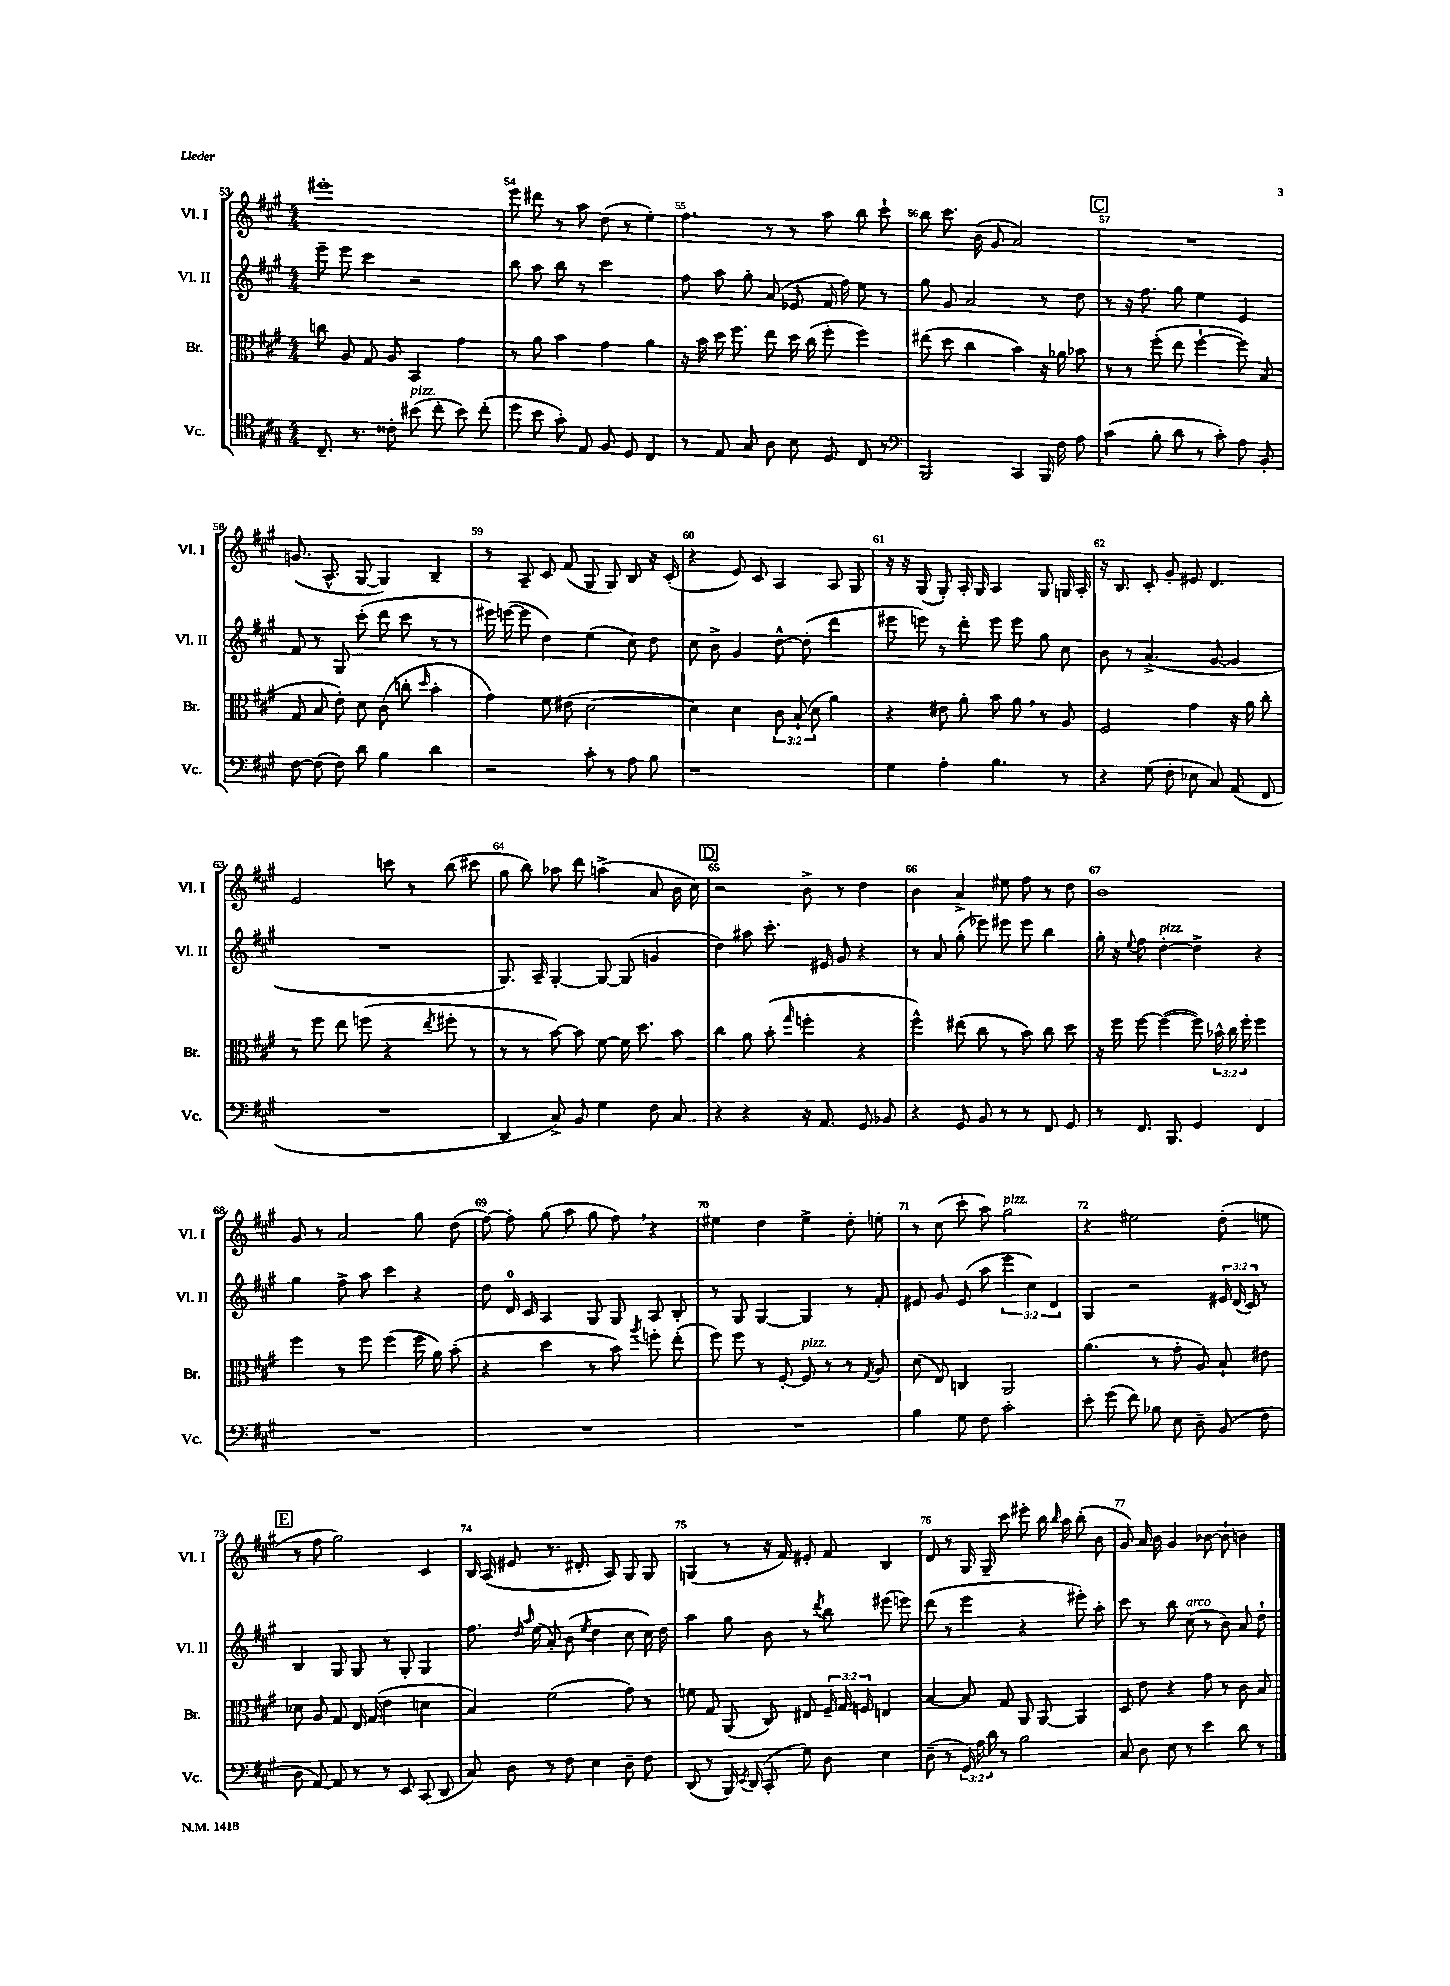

**kern	**kern	**kern	**kern
*part4	*part3	*part2	*part1
*staff4	*staff3	*staff2	*staff1
*I"Vc.	*I"Br.	*I"Vl. II	*I"Vl. I
*I'Vc.	*I'Br.	*I'Vl. II	*I'Vl. I
*clefC4	*clefC3	*clefG2	*clefG2
*k[f#c#g#]	*k[f#c#g#]	*k[f#c#g#]	*k[f#c#g#]
*M4/4	*M4/4	*M4/4	*M4/4
=53	=53	=53	=53
8.C#~/	8ccn\	8eee~\	1eee#X'
.	8A/	8eee\	.
8.r	.	.	.
.	8G#/	4ccc#\	.
8c##X'\	8A/	.	.
!LO:TX:a:i:t=pizz.	!	!	!
(8b#X\	4BB/	2r	.
8cc#'\	.	.	.
8b#\)	4g#\	.	.
(8cc#'\	.	.	.
=54	=54	=54	=54
8dd\	8r	8bb\	8eee\
8b\	8a\	8aa\	8ddd#X\
8g#'\)	4b\	8bb\	8r
8E/	.	8r	8aa\
8F#/	4g#\	2ccc#\	(8dd\
8D/	.	.	8r
4C#/	4a\	.	4ee'\)
=55	=55	=55	=55
8r	16r	8ff#\	4.ff#\
.	16b\	.	.
8E/	16dd\	8aa\	.
.	8.ff#\	.	.
8G#/	.	8gg#'\	.
8A\	8ee\	(8a/	8r
8B\	16dd\	8e-X/	8r
.	(16cc#\	.	.
8D/	8ff#'\	16f#/	8aa\
.	.	16ff#\)	.
8C#/	4ff#\)	8ee\	8bb\
8r	.	8r	8ccc#`\
=56	=56	=56	=56
*clefF4	*	*	*
2BBB/	(8ee#X\	8gg#\	8bb\
.	8dd\	8g#/	8.ccc#\
.	4cc#\	2a/	.
.	.	.	(16b\
.	.	.	8g#/
4CC#/	4b\)	.	2a/)
16BBB/	16r	8r	.
16F#\	16a-X\	.	.
8A\	8b-X\	8dd\	.
!!LO:REH:place=s1:t=C
=57	=57	=57	=57
(4c#\	8r	8r	1r
.	8r	16r	.
.	.	8.ff#\	.
8B'\	(8ff#'\	.	.
8d\	8ee\	8gg#\	.
8r	[4ff#`\	4ee\	.
8c#'\)	.	.	.
8A\	8ff#\])	4e/	.
8BB'/	(8B/	.	.
!!LO:LB:g=z
=58	=58	=58	=58
[8F#\	8G#/	8f#/	(8.gn/
(8F#\]	8B/	8r	.
.	.	.	8.A^^/
8F#\)	8e'\)	8G#/	.
8d\	8d\	(8ccc#'\	[8G#/
4B\	(8c#\	8ddd\	4G#/])
.	8ccn'\	8ccc#\	.
.	16qqdd/	.	.
4d\	4b'\	8r	4B~/
.	.	8r	.
=59	=59	=59	=59
2r	4g#\)	16eee#X\)	8r
.	.	([16eeen\	.
.	.	8eee\]	8A~/
.	8f#\	4dd\)	8c#/
.	(8e#X\	.	(8f#/
8c#'\	[2d\	(4ee\	8G#/
8r	.	.	8G#/)
8A\	.	8cc#\)	8B/
8B\	.	8dd\	16r
.	.	.	(16c#'/
=60	=60	=60	=60
1r	4d\])	8cc#\	4r
.	.	8b^\	.
.	4d\	4g#/	8e/)
.	.	.	8c#/
.	12c#\	[8dd^^\	4A/
.	(12B`/	.	.
.	.	(8dd'\]	.
.	12d\	.	.
.	4a\)	4ddd\	8A/
.	.	.	8G#/
=61	=61	=61	=61
4G#\	4r	8eee#X\	16r
.	.	.	16r
.	.	8eeen\)	(8G#/
4A'\	8e#X\	8r	8G#'/)
.	8a'\	8ddd'\	16A'/
.	.	.	16G#/
4.B\	8b\	8eee\	4A/
.	8a,\	8eee\	.
.	8r	8gg#\	8G#/
8r	8A/	8cc#\	16Gn/
.	.	.	16A'/
=62	=62	=62	=62
4r	2F#/	8b\	16r
.	.	.	8.B/
.	.	8r	.
(8G#\	.	(4.a^/	8c#'/
8F#'\	.	.	8g#'/
8E-X\	4g#\	.	8e#X/
8C#/)	.	[8g#/	4.d/
(8AA/	16r	4g#/]	.
.	16a\	.	.
8FF#/	8cc#'\	.	.
!!LO:LB:g=z
=63	=63	=63	=63
1r	8r	1r	2e/
.	8ff#\	.	.
.	8ee\	.	.
.	(8ffn\	.	.
.	4r	.	8cccn\
.	.	.	8r
.	8qee/	.	.
.	8ff#X'\	.	(8bb\
.	8r	.	8ccc#X\
=64	=64	=64	=64
4DD/	8r	8.G#/)	8gg#\
.	8r	.	8bb\)
.	.	16A~/	.
8C#^/)	[8b\)	[4G#'/	8aa-X\
8BB/	8b\]	.	8ddd\
4G#\	[8f#\	8G#/_	(4aan^\
.	16f#\]	(8G#/]	.
.	8.dd\	.	.
8F#\	.	4gn/	8a/
8C#/	8b\	.	16b\
.	.	.	16cc#\)
!!LO:REH:place=s1:t=D
=65	=65	=65	=65
4r	4cc#\	4dd\)	2r
4r	8a\	8aa#X\	.
.	(8b'\	8.ccc#'\	.
.	16qqgg#/	.	.
16r	4ffn'\	.	8b^\
8.AA/	.	16e#X/	.
.	.	8g#/	8r
8GG#/	4r	4r	4dd\
8BB-X/	.	.	.
=66	=66	=66	=66
4r	4ff#^^\)	8r	4b\
.	.	8a/	.
8GG#/	(8ee#X\	(8gg#'\	4a^/
8BB/	8cc#\	8eee-X\)	.
8r	8r	8eee#X\	8ee#X\
8r	8b\)	8eee#\	8ff#\
8FF#/	8cc#\	4bb\	8r
8GG#/	8dd\	.	8dd\
=67	=67	=67	=67
8r	16r	16gg#'\	1b
.	16ff#\	16r	.
.	.	8qqee/	.
8.FF#/	[8ff#\	8ff#\	.
!	!	!LO:TX:a:i:t=pizz.	!
.	(4ff#\_	[4dd'\	.
8.BBB/	.	.	.
4GG#/	8ff#\])	4dd^\]	.
.	24b-X^^\	.	.
.	24cc#\	.	.
.	24ff#'\	.	.
4FF#/	4ff#\	4r	.
!!LO:LB:g=z
=68	=68	=68	=68
1r	4ff#\	4gg#\	8g#/
.	.	.	8r
.	8r	8ff#^\	2a/
.	8ff#\	8aa\	.
.	(4ff#\	4ccc#\	.
.	16ff#\	4r	8gg#\
.	16a\)	.	.
.	(8b'\	.	(8dd\
=69	=69	=69	=69
1r	4r	8dd\	[8ff#\)
.	.	16d/	8ff#'\]
.	.	16c#/	.
.	4dd\	4A/	(8gg#\
.	.	.	8aa\
.	8r	8G#/	8gg#\
.	8b\)	8G#/	8ff#,\)
.	8qaa/	.	.
.	8ffn'\	8A/	4r
.	(8ee'\	8B'/	.
=70	=70	=70	=70
1r	8ff#\)	8r	4ee#X\
.	8ff#\	8G#/	.
.	8r	[4G#/	4dd\
.	[8F#'/	.	.
!	!LO:TX:a:i:t=pizz.	!	!
.	8F#/]	4G#/]	4ee#^\
.	8r	.	.
.	8r	8r	8dd'\
.	8qG#/	.	.
.	8A/	8f#'/	8een'\
=71	=71	=71	=71
4B\	(8d\	8e#X/	8r
.	8E/)	8g#/	(8cc#\
8G#\	4Cn/	(8e#/	8ccc#'\
8F#\	.	8aa\	8aa\)
!	!	!	!LO:TX:a:i:t=pizz.
2c#'\	2AA/	6eee\	2gg#\
.	.	6cc#\)	.
.	.	6d/	.
=72	=72	=72	=72
8e'\	(4.a\	4G#/	4r
(8g#\	.	.	.
8f#\)	.	2r	2ee#X\
8B-X\	8r	.	.
8E\	8g#'\	.	.
8D~\	8A/)	.	.
(8BB/	8B`/	24e#X/	(8dd'\
.	.	(24d/	.
.	.	24c#/)	.
8F#\	8e#X\	8r	8een\
!!LO:LB:g=z
!!LO:REH:place=s1:t=E
=73	=73	=73	=73
8D\	8d-X\	4B/	8r
[8AA/)	8A/	.	8ff#\
8AA/]	8G#/	8G#/	2gg#\)
8r	16E/	8G#/	.
.	(16G#/	.	.
8r	4e\	8r	.
8EE/	.	8G#'/	.
(8CC#/	4dn\	4G#/	4c#/
8DD/	.	.	.
=74	=74	=74	=74
8C#/)	4B/)	8.ff#\	16B/
.	.	.	(16A/
8D\	.	.	8e#X/
.	.	16qqdd/	.
.	.	16qqaa/	.
.	.	(16ee\	.
8r	(2f#\	8a'/)	8.r
8F#\	.	(8b\	.
.	.	.	8.d#X'/
.	.	8qee/	.
4E\	.	4dd\	.
.	.	.	8A/)
8D~\	8g#\)	8cc#\	8G#/
8F#\	8r	16cc#\)	8G#/
.	.	16dd\	.
=75	=75	=75	=75
(8DD/	8fn\	4aa\	(4Gn/
8r	8G#/	.	.
16BBB/)	(8AA/	8gg#\	8r
8qEE/	.	.	.
(16DD/	.	.	.
8CC#'/	8C#/)	8b\	16r
.	.	.	16f#/)
8G#\)	8E#X/	8r	8e#X'/
.	.	8qddd/	.
8D\	24F#~/	8bb\	8f#/
.	24G#/	.	.
.	24Fn/	.	.
4E\	4En/	(8eee#X\	4B/
.	.	8eeen\)	.
=76	=76	=76	=76
(8D~\	[4B/	(8ddd\	8d/
8r	.	8r	8r
24GG#/)	8B/]	4eee\	16G#/
24A\	.	.	.
.	.	.	16G#~/
24d\	.	.	.
8r	8G#/	.	8ccc#\
2B\	8AA/	4r	8eee#X'\
.	[8AA/	.	16bb\
.	.	.	16qqbb/
.	.	.	16aa\
.	4AA/]	8eee#X'\)	(8bb'\
.	.	8aa'\	8b\
=77	=77	=77	=77
8C#/	8D/	8ccc#\	8g#/)
8D\	8e\	8r	16a/
.	.	.	16b\
8E\	4r	8bb\	4g#/
!	!	!LO:TX:a:i:t=arco	!
8r	.	(8cc#\	.
4e\	8g#\	8r	[8b-X\
.	8r	8b\)	8b-`\]
8d\	8c#\	8a/	4bn\
8r	8B/	8dd`\	.
==	==	==	==
*-	*-	*-	*-
